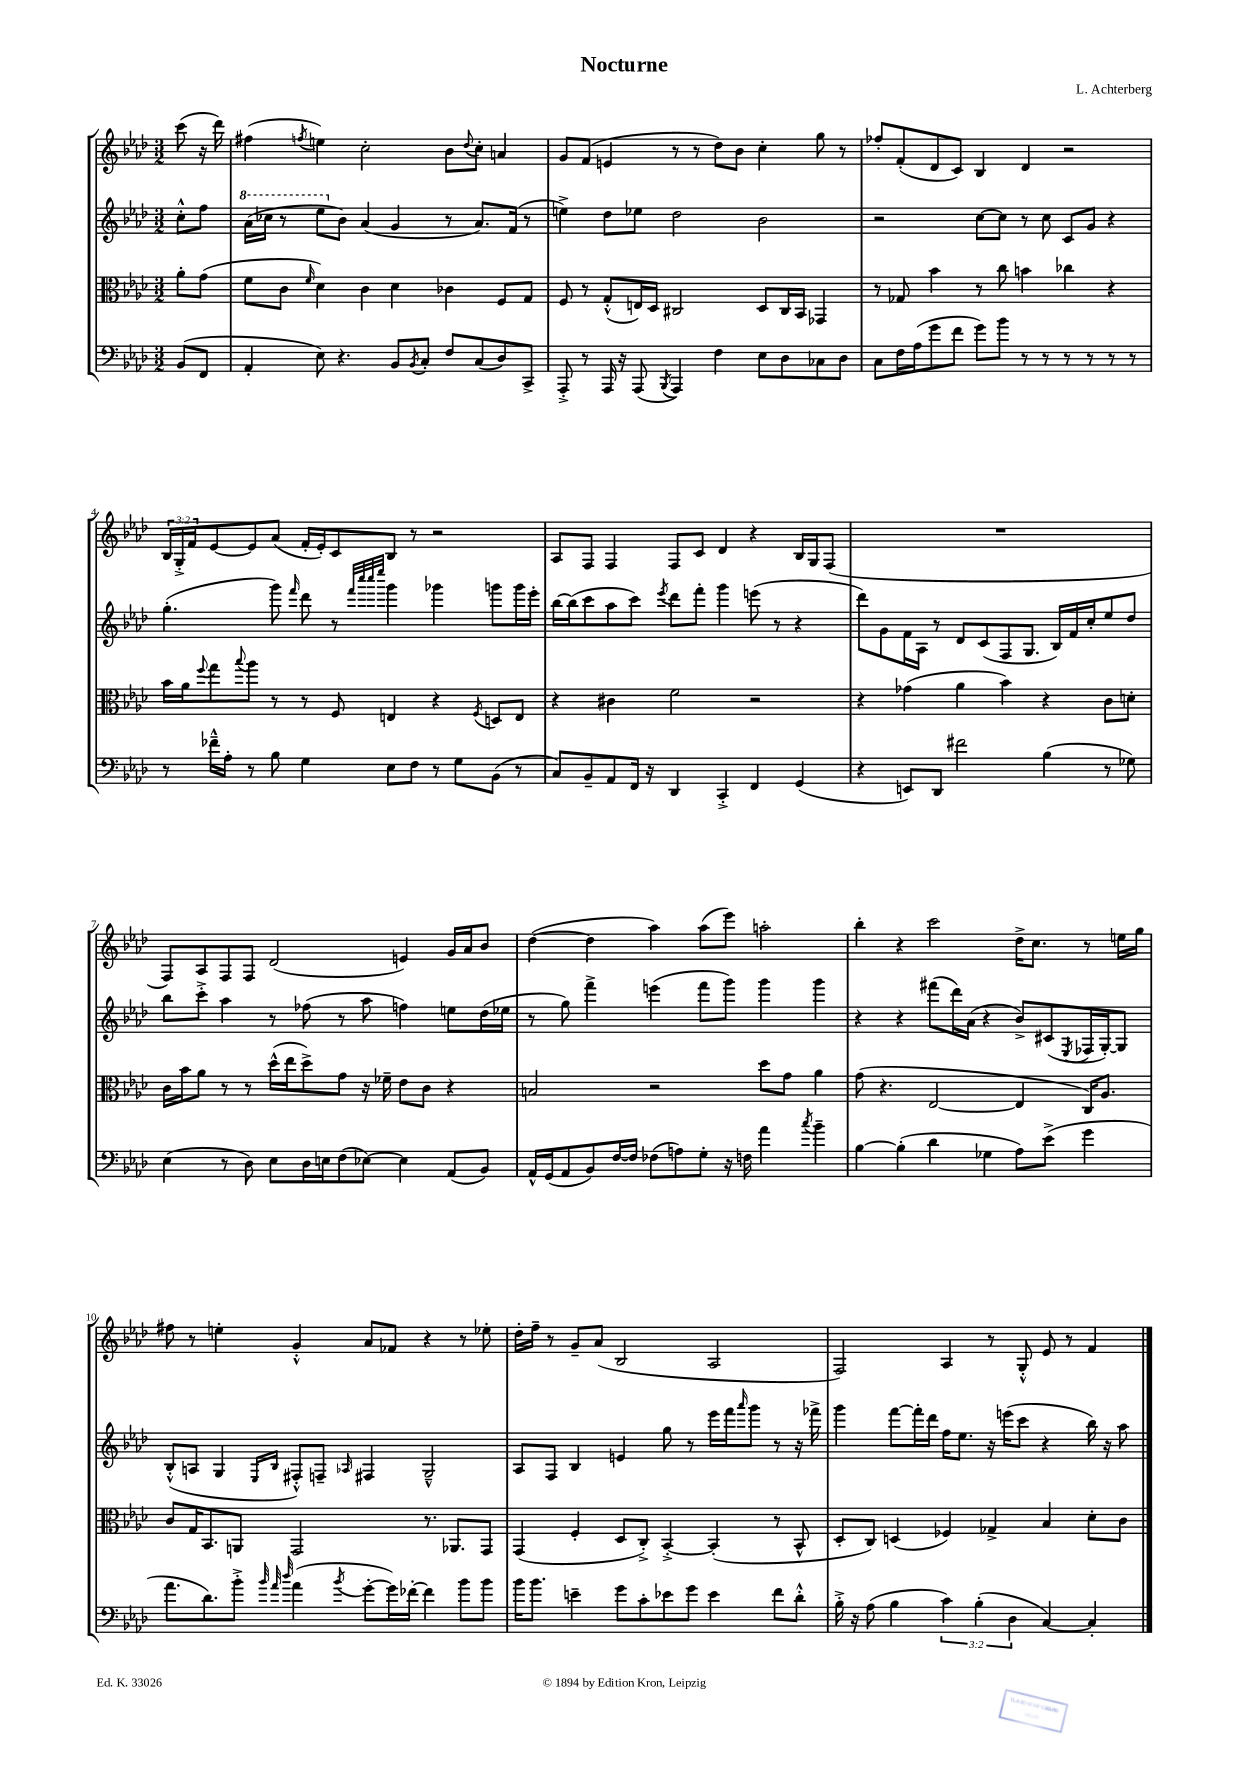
\header { title = "Nocturne" composer = "L. Achterberg" }
<<
\new StaffGroup <<
\new Staff = "s0" {
    \clef treble \key aes \major \numericTimeSignature \time 3/2 \override Staff.TupletNumber.text = #tuplet-number::calc-fraction-text \partial 4
    c'''8( r16 des'''16) |
    fis''4( \acciaccatura { f''8 } e''4) c''2-. bes'8 \appoggiatura { des''8 } c''8-. a'4 |
    g'8 f'8( e'4 r8 r8 des''8) bes'8 c''4-. g''8 r8 |
    fes''8-. f'8-.( des'8 c'8) bes4 des'4 r2 |
    \tuplet 3/2 { bes16 g16-.-> f'16 } ees'8~ ees'8 aes'8( f'16-. ees'16-.) c'8 bes8 r8 r2 |
    aes8 f8 f4 f8 c'8 des'4 r4 bes16 g16 f8( |
    R1. |
    f8) aes8 f8 f8 des'2( e'4) g'16 aes'16 bes'8 |
    des''4~( des''4 aes''4) aes''8( ees'''8) a''2-. |
    bes''4-. r4 c'''2 des''16-> c''8. r8 e''16 g''16 |
    fis''8 r8 e''4-. g'4-.-^ aes'8 fes'8 r4 r8 ees''8-. |
    des''16-. f''16-- r8 g'8-- aes'8( bes2 aes2 |
    f2) aes4 r8 g8-.-^ ees'8 r8 f'4 \bar "|." |
}
\new Staff = "s1" {
    \clef treble \key aes \major \numericTimeSignature \time 3/2 \partial 4
    c''8-.-^ f''8 |
    \ottava #1 aes''16( ces'''16 r8 ees'''8 \ottava #0 bes'8) aes'4( g'4 r8 aes'8.) f'16( r8 |
    e''4->) des''8 ees''8 des''2 bes'2 |
    r2 c''8~ c''8 r8 c''8 c'8 g'8 r4 |
    g''4.-.( g'''8) \grace { f'''16 } des'''8 r8 \grace { f'''32 c''''32 c''''32 ees''''32 } g'''4 ges'''4 g'''8 g'''16 ees'''16-. |
    bes''16~ bes''16( c'''8 aes''8 c'''8) \acciaccatura { ees'''8 } des'''8 f'''8-. g'''4 e'''8( r8 r4 |
    des'''8) g'8 f'16 aes16 r8 des'8 c'8( f8 g8. bes16) f'16 c''16-. ees''8 des''8 |
    bes''8 c'''8-.-> aes''4 r8 fes''8( r8 aes''8 f''4) e''8 des''16( ees''16 |
    r8 g''8) f'''4-> e'''4( f'''8 g'''8) g'''4 g'''4 |
    r4 r4 fis'''8( des'''16) aes'16( r4 bes'8->) cis'8( \acciaccatura { ees8 } fes16 g16~-.) g8 |
    bes8-.-^( a8 g4 \grace { ees16 bes16 } fis8-.-^) f8-- \grace { aes16 } fis4 g2---^ |
    aes8 f8 bes4 e'4 g''8 r8 ees'''16 f'''16 \grace { aes'''16 } g'''8 r8 r16 fes'''16-> |
    g'''4 f'''8~ f'''16-. des'''16 f''16 ees''8. r16 e'''16( c'''8 r4 bes''16) r16 aes''8 \bar "|." |
}
\new Staff = "s2" {
    \clef alto \key aes \major \numericTimeSignature \time 3/2 \partial 4
    aes'8-. g'8( |
    f'8 c'8 \grace { f'16 } des'4) c'4 des'4 ces'4 f8 g8 |
    f8 r8 g8-.-^( e16) des16 cis2 des8 cis16 bes,16 ges,4 |
    r8 ges8 bes'4 r8 c''8 b'4 ces''4 r4 |
    bes'16 aes'16 \appoggiatura { f''8 } g''8 \appoggiatura { bes''8 } aes''8 r8 r8 f8 e4 r4 \acciaccatura { f8 } d8 e8 |
    r4 cis'4 f'2 r2 |
    r4 ges'4( aes'4 bes'4) r4 c'8 d'8-. |
    c'16 bes'16 aes'8 r8 r8 des''16-^( ees''16 des''8->) g'8 r16 fes'16-- ees'8 c'8 r4 |
    b2 r2 des''8 g'8 aes'4 |
    g'8( r4. ees2~ ees4 c16) aes8. |
    c'8 g16 bes,8. a,8 g,2 r8. aes,8. g,8 |
    g,4( f4-. des8 c8-.->) bes,4~-.-> bes,4-.( r8 bes,8-^ |
    des8-. c8) d4( fes4) ges4-> bes4 des'8-. c'8 \bar "|." |
}
\new Staff = "s3" {
    \clef bass \key aes \major \numericTimeSignature \time 3/2 \override Staff.TupletNumber.text = #tuplet-number::calc-fraction-text \partial 4
    bes,8( f,8 |
    aes,4-. ees8) r4. bes,8 \acciaccatura { bes,8 } c8-. f8 c8( des8) c,8-> |
    aes,,8-.-> r8 aes,,16 r16 aes,,8( \acciaccatura { bes,,8 } aes,,4) f4 ees8 des8 ces8 des8 |
    c8 f16 aes16( g'8 f'8 g'8) bes'8 r8 r8 r8 r8 r8 r8 |
    r8 fes'16---^ aes16-. r8 bes8 g4 ees8 f8 r8 g8 bes,8( r8 |
    c8) bes,8-- aes,8 f,16 r16 des,4 c,4-.-> f,4 g,4( |
    r4 e,8) des,8 fis'2 bes4( r8 ges8) |
    ees4( r8 des8) ees8 des16 e16 f8( ees8~) ees4 aes,8( bes,8) |
    aes,16-^ g,16( aes,8 bes,8) f16~ f16 fes8( a8) g8-. r16 f16 aes'4 \acciaccatura { c''8 } bes'4-- |
    bes4~ bes4-.( des'4 ges4 aes8) ees'8->( g'4 |
    aes'8. des'8.) bes'8-.-> \grace { bes'32 aes'32 des''32 } aes'4( \acciaccatura { bes'8 } g'8~-. g'16) fes'16~-. fes'4 bes'8 bes'8 |
    bes'16 bes'8. e'4-- g'8 c'8-. ees'8 g'8 ees'4 f'8 des'8-.-^ |
    bes16-.-> r16 aes8( bes4 \tuplet 3/2 { c'4) bes4-.( des4 } c4~) c4-. \bar "|." |
}
>>
>>
